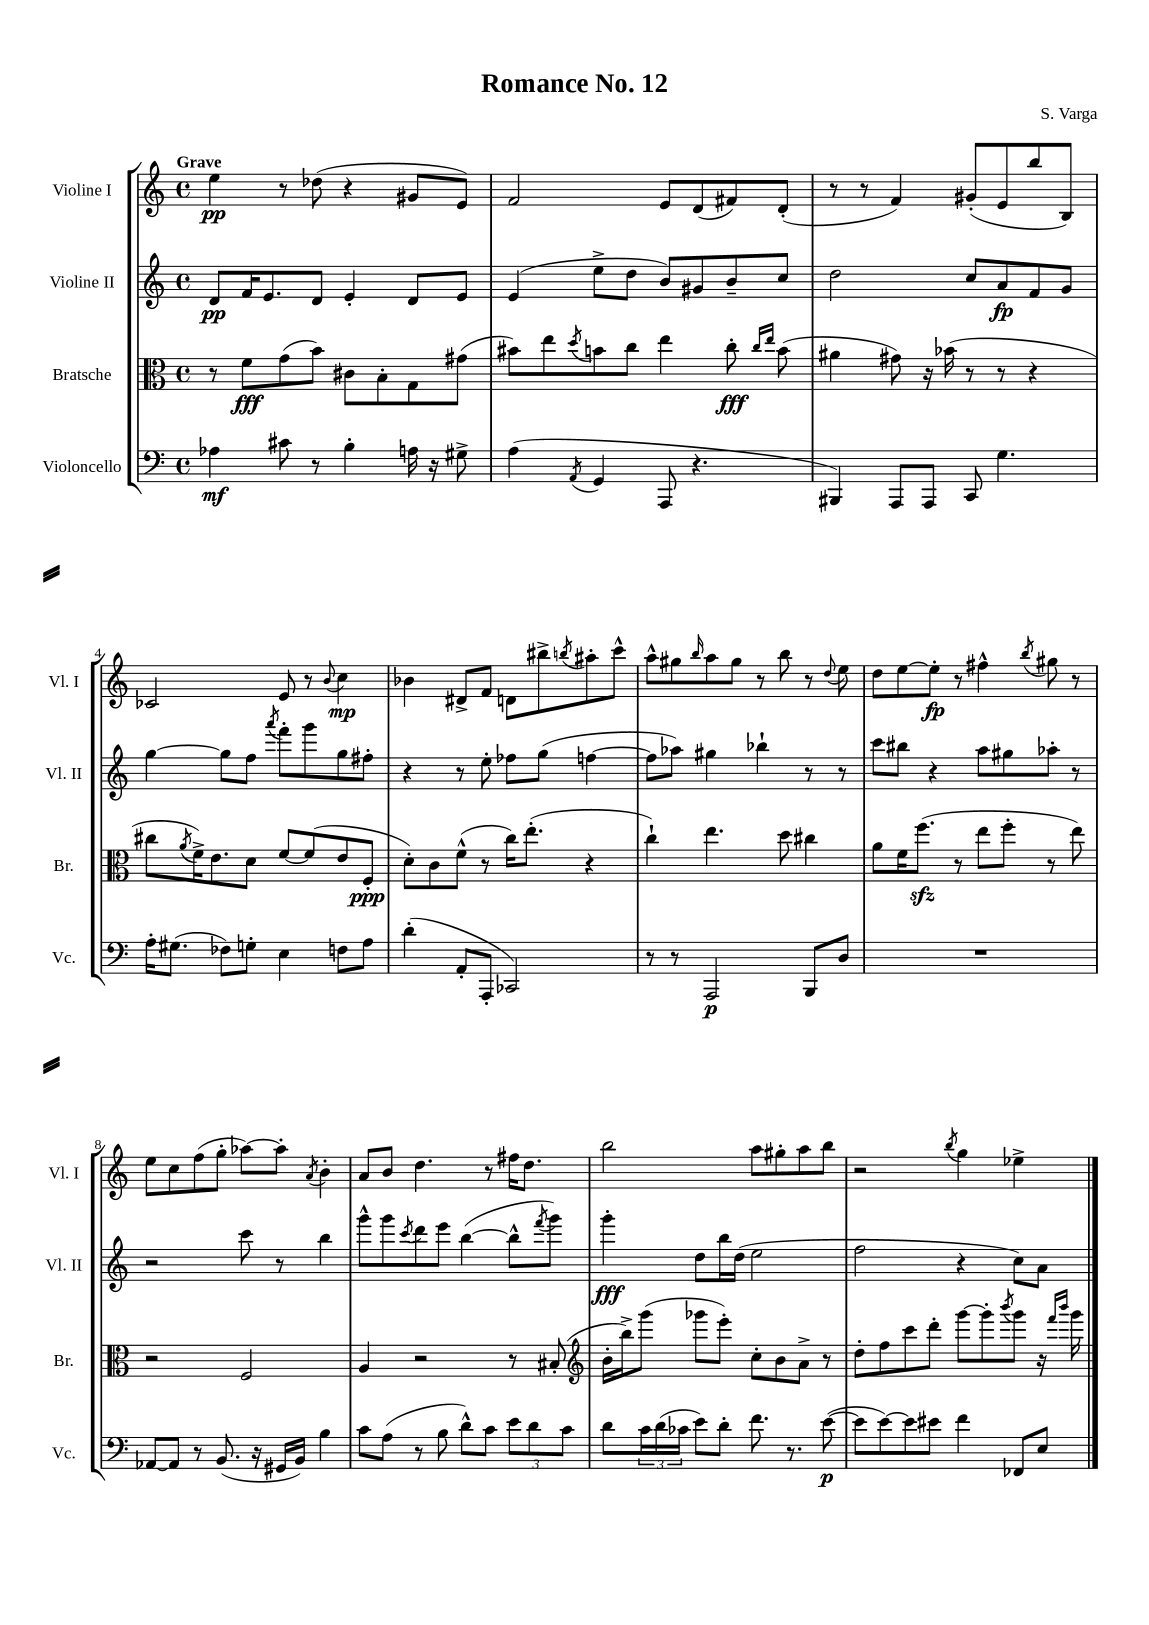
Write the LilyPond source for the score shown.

\header { title = "Romance No. 12" composer = "S. Varga" }
<<
\new StaffGroup <<
\new Staff = "s0" \with { instrumentName = "Violine I" shortInstrumentName = "Vl. I" } {
    \clef treble \key c \major \defaultTimeSignature \time 4/4 \tempo "Grave"
    e''4\pp r8 des''8( r4 gis'8 e'8) |
    f'2 e'8 d'8( fis'8) d'8-.( |
    r8 r8 f'4) gis'8-.( e'8 b''8 b8) |
    ces'2 e'8 r8 \appoggiatura { b'8 } c''4\mp |
    bes'4 dis'8-> f'8 d'8 bis''8-> \acciaccatura { b''8 } ais''8-. c'''8-^ |
    a''8-^ gis''8 \grace { b''16 } a''8 gis''8 r8 b''8 r8 \appoggiatura { d''8 } e''8 |
    d''8 e''8~ e''8-.\fp r8 fis''4-^ \acciaccatura { b''8 } gis''8 r8 |
    e''8 c''8 f''8( g''8-. aes''8~) aes''8-. \acciaccatura { a'8 } b'4-. |
    a'8 b'8 d''4. r8 fis''16 d''8. |
    b''2 a''8 gis''8-. a''8 b''8 |
    r2 \acciaccatura { b''8 } g''4 ees''4-> \bar "|." |
}
\new Staff = "s1" \with { instrumentName = "Violine II" shortInstrumentName = "Vl. II" } {
    \clef treble \key c \major \defaultTimeSignature \time 4/4
    d'8\pp f'16 e'8. d'8 e'4-. d'8 e'8 |
    e'4( e''8-> d''8 b'8) gis'8 b'8-- c''8 |
    d''2 c''8 a'8\fp f'8 g'8 |
    g''4~ g''8 f''8 \acciaccatura { a'''8 } f'''8-. g'''8 g''8 fis''8-. |
    r4 r8 e''8-. fes''8 g''8( f''4~ |
    f''8 aes''8) gis''4 bes''4-! r8 r8 |
    c'''8 bis''8 r4 a''8 gis''8 aes''8-. r8 |
    r2 c'''8 r8 b''4 |
    g'''8-^ g'''8 \acciaccatura { c'''8 } d'''8 e'''8 b''4~( b''8-^ \acciaccatura { f'''8 } g'''8) |
    g'''4-.\fff d''8 b''16 d''16( e''2 |
    f''2 r4 c''8) a'8 \bar "|." |
}
\new Staff = "s2" \with { instrumentName = "Bratsche" shortInstrumentName = "Br." } {
    \clef alto \key c \major \defaultTimeSignature \time 4/4
    r8 f'8\fff g'8( b'8) cis'8 b8-. g8 gis'8( |
    bis'8) e''8 \acciaccatura { d''8 } b'8 c''8 e''4 c''8-.\fff \grace { c''16 e''16 } b'8( |
    ais'4 gis'8) r16 bes'16( r8 r8 r4 |
    cis''8 \acciaccatura { a'8 } f'16->) e'8. d'8 f'8~ f'8( e'8 f8-.\ppp |
    d'8-.) c'8 f'8-^( r8 c''16) e''8.-.( r4 |
    c''4-!) e''4. d''8 cis''4 |
    a'8 f'16 f''8.\sfz( r8 e''8 f''8-. r8 e''8) |
    r2 f2 |
    a4 r2 r8 bis8-.( |
    \clef treble b'16-. b''16->) g'''8( ges'''8 e'''8-.) c''8-. b'8 a'8-> r8 |
    d''8-. f''8 c'''8 d'''8-. g'''8~ g'''8-. \acciaccatura { b'''8 } g'''8 r16 \grace { f'''16 b'''16 } g'''16 \bar "|." |
}
\new Staff = "s3" \with { instrumentName = "Violoncello" shortInstrumentName = "Vc." } {
    \clef bass \key c \major \defaultTimeSignature \time 4/4
    aes4\mf cis'8 r8 b4-. a16 r16 gis8-> |
    a4( \acciaccatura { a,8 } g,4 a,,8 r4. |
    bis,,4) a,,8 a,,8 c,8 g4. |
    a16-. gis8.( fes8) g8-. e4 f8 a8 |
    d'4-.( a,8-. a,,8-. ces,2) |
    r8 r8 a,,2\p b,,8 d8 |
    R1 |
    aes,8~ aes,8 r8 b,8.( r16 gis,16 b,16) b4 |
    c'8 a8( r8 b8 d'8-^) c'8 \tuplet 3/2 { e'8 d'8 c'8 } |
    d'8 \tuplet 3/2 { c'16 d'16( ces'16 } e'8) d'8-. f'8. r8. e'8~\p( |
    e'8 e'8~) e'8 eis'8 f'4 fes,8 e8 \bar "|." |
}
>>
>>
